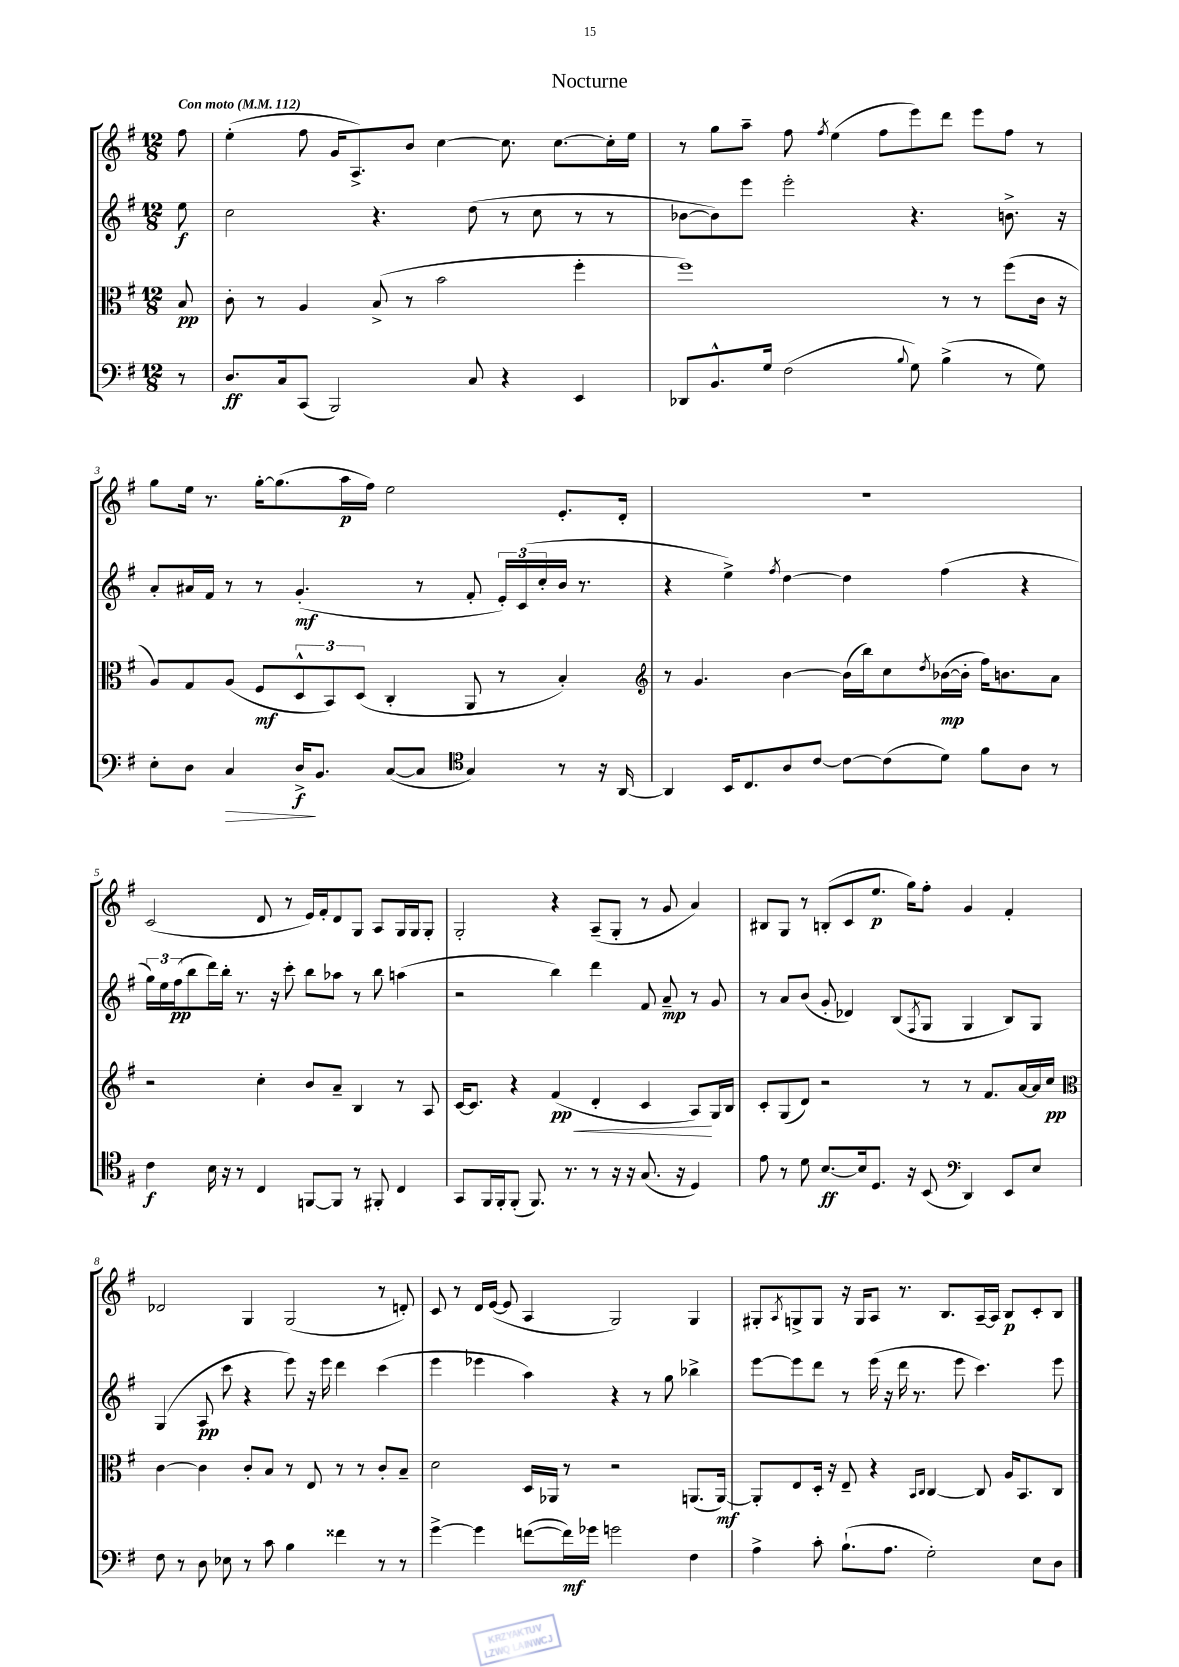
\header { title = "Nocturne" }
<<
\new StaffGroup <<
\new Staff = "s0" {
    \clef treble \key g \major \numericTimeSignature \time 12/8 \partial 8 \tempo "Con moto" 4 = 112
    fis''8 |
    e''4-.( fis''8 g'16 a8.->) b'8 c''4~ c''8. c''8.~ c''16-. e''16 |
    r8 g''8 a''8-- fis''8 \acciaccatura { fis''8 } e''4( fis''8 e'''8) d'''8 e'''8 fis''8 r8 |
    g''8 e''16 r8. g''16~-. g''8.( a''16\p fis''16) e''2 e'8.-. d'16-. |
    R1. |
    c'2( d'8 r8 e'16) fis'16-. d'8 g8 a8 g16 g16 g8-. |
    g2-. r4 a8--( g8-. r8 g'8 a'4) |
    bis8 g8 r8 b8-.( c'8 e''8.\p g''16) fis''8-. g'4 fis'4-. |
    des'2 g4 g2( r8 d'8-.) |
    c'8 r8 d'16 e'16~( e'8 a4 g2) g4 |
    gis8-. \acciaccatura { a8 } g8-> g8 r16 g16 a8 r8. b8. a16~-- a16 b8\p c'8-. b8 \bar "|." |
}
\new Staff = "s1" {
    \clef treble \key g \major \numericTimeSignature \time 12/8 \partial 8
    e''8\f |
    c''2 r4. d''8( r8 c''8 r8 r8 |
    bes'8~ bes'8) e'''8 e'''2-. r4. b'8.-> r16 |
    a'8-. ais'16 fis'16 r8 r8 g'4.-.\mf( r8 fis'8-. \tuplet 3/2 { e'16-.) c'16( c''16-. } b'16 r8. |
    r4 e''4->) \acciaccatura { fis''8 } d''4~ d''4 fis''4( r4 |
    \tuplet 3/2 { g''16) e''16 fis''16\pp( } b''8 d'''16) b''16-. r8. r16 c'''8-. b''8 aes''8 r8 b''8 a''4( |
    r2 b''4) d'''4 fis'8 a'8--\mp r8 g'8 |
    r8 a'8 b'8( g'8-. des'4) b8( \acciaccatura { fis8 } g8 g4 b8) g8 |
    g4( a8\pp c'''8 r4 e'''8) r16 e'''16 d'''4 c'''4( |
    e'''4 ees'''4 a''4) r4 r8 g''8 bes''4-> |
    e'''8~ e'''8 d'''8 r8 e'''16( r16 d'''16 r8. e'''8 c'''4.) e'''8 \bar "|." |
}
\new Staff = "s2" {
    \clef alto \key g \major \numericTimeSignature \time 12/8 \partial 8
    b8\pp |
    c'8-. r8 a4 b8->( r8 b'2 fis''4-. |
    fis''1) r8 r8 fis''8( c'16 r16 |
    a8) g8 a8( fis8\mf \tuplet 3/2 { d8-^ b,8) d8( } c4-. a,8 r8 b4-.) |
    \clef treble r8 g'4. b'4~ b'16( b''16) c''8 \acciaccatura { d''8 } bes'16~\mp( bes'16-. fis''16) b'8. a'8 |
    r2 c''4-. b'8 a'8-- b4 r8 a8 |
    c'16~ c'8. r4 fis'4\pp\<( d'4-. c'4 a8\!) g16 b16 |
    c'8-. g8( d'8) r2 r8 r8 fis'8. a'16~ a'16 c''16\pp |
    \clef alto c'4~ c'4 c'8-. b8 r8 e8 r8 r8 c'8-. b8-- |
    d'2 d16 aes,16 r8 r2 a,8.( a,16~\mf) |
    a,8-. e8 d16-. r16 e8-- r4 \grace { b,16 c16 } c4~ c8 a16 b,8. c8 \bar "|." |
}
\new Staff = "s3" {
    \clef bass \key g \major \numericTimeSignature \time 12/8 \partial 8
    r8 |
    d8.\ff c16 c,8( b,,2) c8 r4 e,4 |
    des,8 b,8.-^ g16 fis2( \appoggiatura { b8 } g8) b4->( r8 g8) |
    e8-. d8 c4\> d16->\f\! b,8. c8~( c8 \clef tenor g4) r8 r16 a,16~ |
    a,4 b,16 c8. a8 c'8~ c'8~ c'8( d'8) fis'8 a8 r8 |
    c'4\f b16 r16 r8 c4 f,8~ f,8 r8 fis,8-. c4 |
    g,8 fis,16 fis,16-. fis,8-.( fis,8.) r8. r8 r16 r16 g8.( r16 d4) |
    e'8 r8 d'8 b8.~\ff b16 d8. r16 b,8( \clef bass d,4) e,8 e8 |
    fis8 r8 d8 ees8 r8 c'8 b4 fisis'4 r8 r8 |
    g'4~-> g'4 f'8~( f'16\mf) ges'16 g'2 fis4 |
    a4-> c'8-. b8.-!( a8. g2-.) e8 d8 \bar "|." |
}
>>
>>
